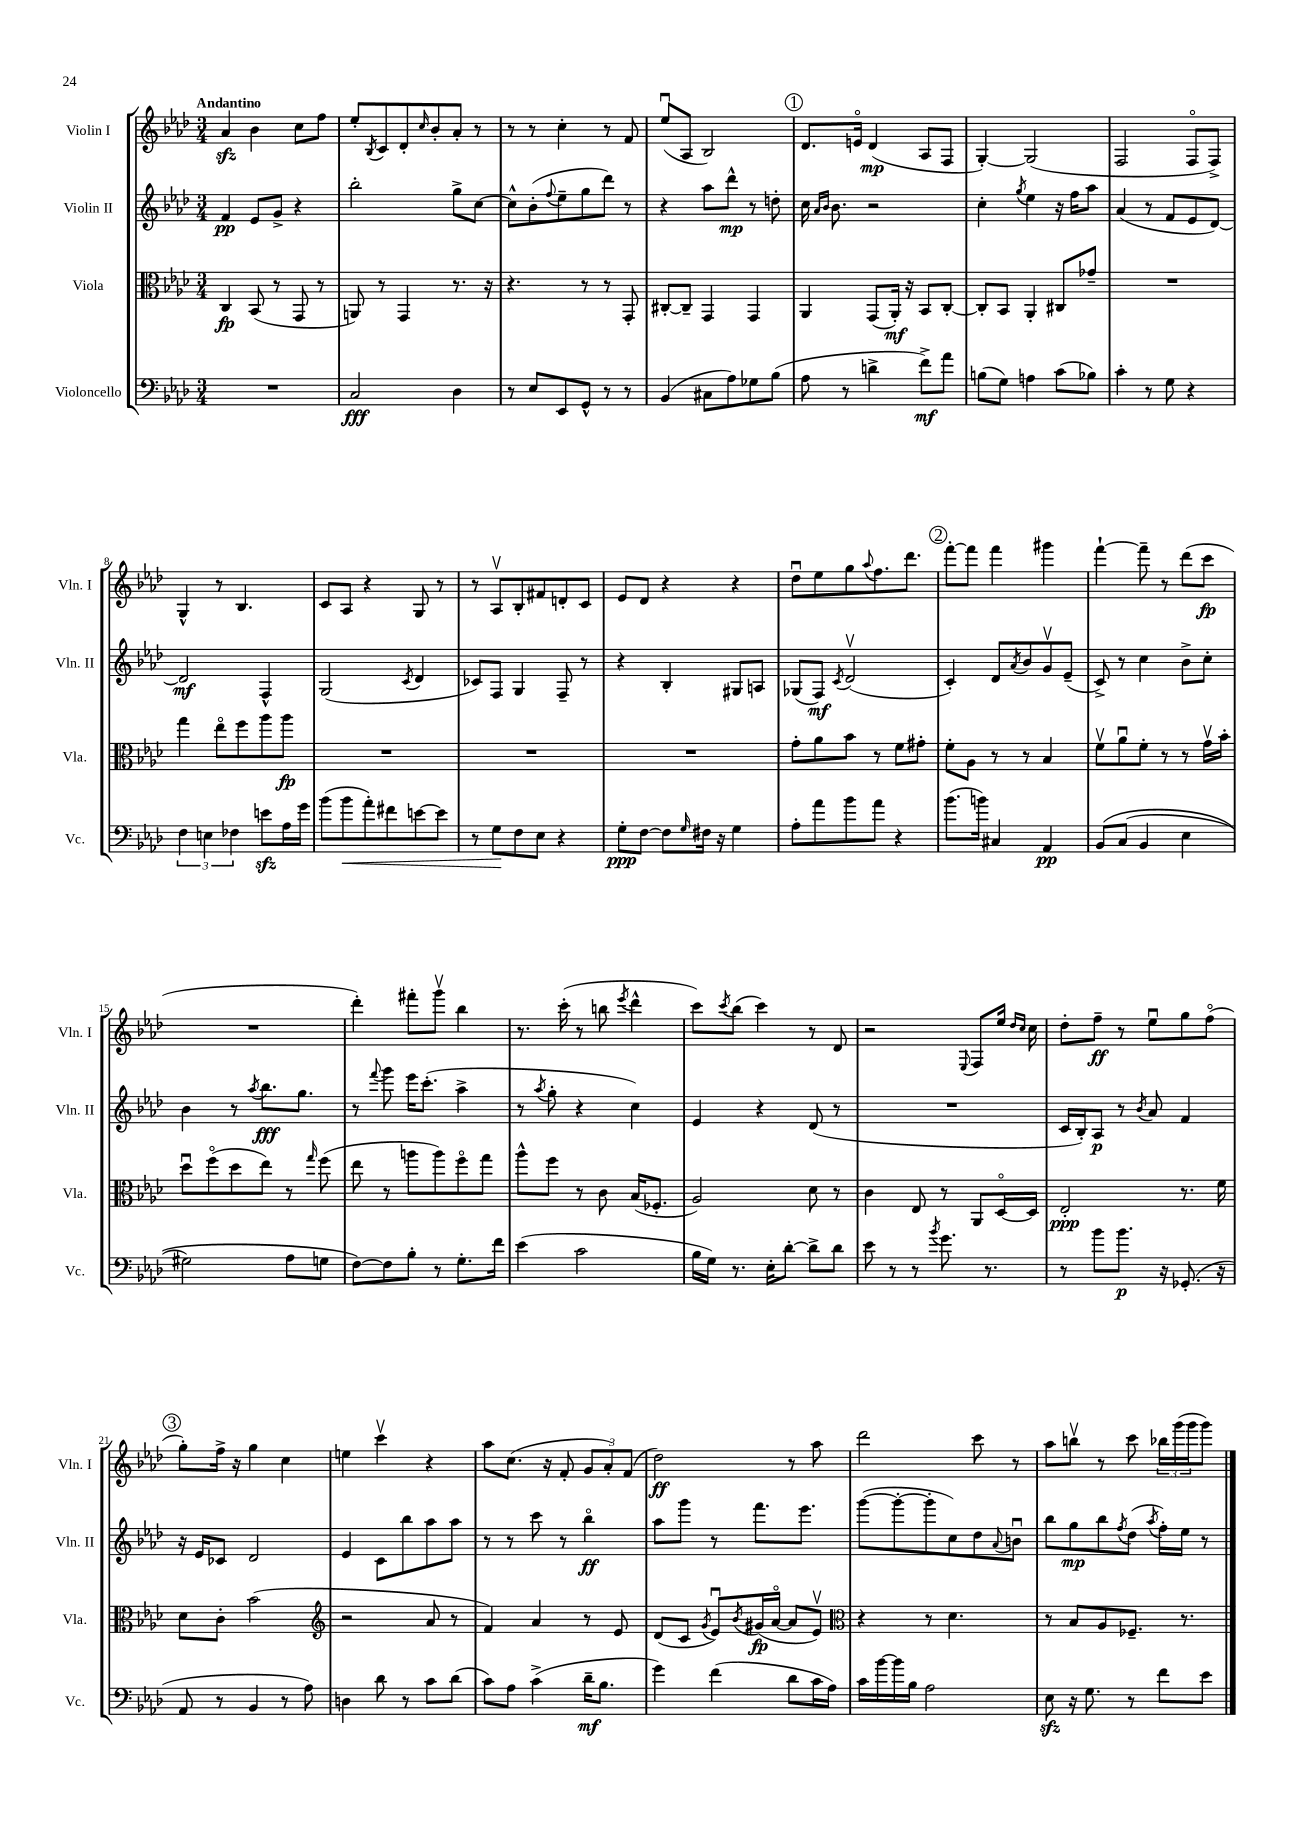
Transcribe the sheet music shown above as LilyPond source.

<<
\new StaffGroup <<
\new Staff = "s0" \with { instrumentName = "Violin I" shortInstrumentName = "Vln. I" } {
    \clef treble \key aes \major \numericTimeSignature \time 3/4 \tempo "Andantino"
    aes'4\sfz bes'4 c''8 f''8 |
    ees''8-. \acciaccatura { bes8 } c'8 des'8-. \grace { c''16 } bes'8-. aes'8-. r8 |
    r8 r8 c''4-. r8 f'8 |
    ees''8\downbow( aes8 bes2) |
    \mark \markup { \circle "1" } des'8. e'16\flageolet des'4\mp( aes8 f8 |
    g4~-.) g2( |
    f2 f8\flageolet f8->) |
    g4-^ r8 bes4. |
    c'8 aes8 r4 g8 r8 |
    r8 aes8\upbow bes8-. fis'8 d'8-. c'8 |
    ees'8 des'8 r4 r4 |
    des''8\downbow ees''8 g''8 \appoggiatura { aes''8 } f''8. des'''8. |
    \mark \markup { \circle "2" } f'''8~-. f'''8 f'''4 gis'''4 |
    f'''4~-! f'''8-- r8 des'''8( c'''8\fp |
    R2. |
    des'''4-.) fis'''8-. g'''8\upbow bes''4 |
    r8. c'''16-.( r8 b''8 \acciaccatura { ees'''8 } des'''4-^ |
    c'''8) \acciaccatura { c'''8 } bes''8( c'''4) r8 des'8 |
    r2 \appoggiatura { ees8 } f8 ees''16 \grace { des''16 c''16 } c''16 |
    des''8-. f''8--\ff r8 ees''8\downbow g''8 f''8\flageolet( |
    \mark \markup { \circle "3" } g''8-.) f''16-> r16 g''4 c''4 |
    e''4 c'''4\upbow r4 |
    aes''8 c''8.( r16 f'8-. \tuplet 3/2 { g'8 aes'8-.) f'8( } |
    des''2\ff) r8 aes''8 |
    des'''2 c'''8 r8 |
    aes''8 b''8\upbow r8 c'''8 \tuplet 3/2 { bes''16 g'''16( g'''16 } g'''8) \bar "|." |
}
\new Staff = "s1" \with { instrumentName = "Violin II" shortInstrumentName = "Vln. II" } {
    \clef treble \key aes \major \numericTimeSignature \time 3/4
    f'4\pp ees'8 g'8-> r4 |
    bes''2-. g''8-> c''8~ |
    c''8-^ bes'8-.( \appoggiatura { f''8 } ees''8-- g''8 des'''8) r8 |
    r4 aes''8 des'''8-^\mp r8 d''8-. |
    \mark \markup { \circle "1" } c''16 \grace { aes'16 bes'16 } bes'8. r2 |
    c''4-. \acciaccatura { g''8 } ees''4 r16 f''16 aes''8 |
    aes'4( r8 f'8 ees'8 des'8~) |
    des'2\mf f4-^ |
    g2( \acciaccatura { c'8 } des'4 |
    ces'8) f8 g4 f8-- r8 |
    r4 bes4-. gis8 a8 |
    ges8( f8\mf) \acciaccatura { c'8 } des'2\upbow( |
    \mark \markup { \circle "2" } c'4-.) des'8 \acciaccatura { aes'8 } bes'8 g'8\upbow ees'8--( |
    c'8->) r8 c''4 bes'8-> c''8-. |
    bes'4 r8 \acciaccatura { aes''8 } bes''8.\fff g''8. |
    r8 \appoggiatura { f'''8 } g'''8 ees'''16 c'''8.-.( aes''4-> |
    r8 \acciaccatura { aes''8 } g''8-. r4 c''4) |
    ees'4 r4 des'8( r8 |
    R2. |
    c'16 bes16-.) aes8\p r8 \acciaccatura { bes'8 } aes'8 f'4 |
    \mark \markup { \circle "3" } r16 ees'16 ces'8 des'2 |
    ees'4 c'8 bes''8 aes''8 aes''8 |
    r8 r8 c'''8 r8 bes''4\flageolet\ff |
    aes''8 g'''8 r8 f'''8. ees'''8. |
    g'''8~( g'''8~-. g'''8-. c''8) des''8 \appoggiatura { aes'8 } b'8\downbow |
    bes''8 g''8\mp bes''8 \acciaccatura { f''8 } des''8( \acciaccatura { aes''8 } f''16-.) ees''16 r8 \bar "|." |
}
\new Staff = "s2" \with { instrumentName = "Viola" shortInstrumentName = "Vla." } {
    \clef alto \key aes \major \numericTimeSignature \time 3/4
    c4\fp bes,8( r8 g,8 r8 |
    a,8) r8 g,4 r8. r16 |
    r4. r8 r8 g,8-. |
    cis8~-. cis8-- g,4 g,4 |
    \mark \markup { \circle "1" } aes,4 g,8( aes,16-.\mf) r16 bes,8 c8~-. |
    c8-. bes,8 aes,4-. cis8 ges'8-- |
    R2. |
    g''4 ees''8\flageolet f''8 aes''8 aes''8\fp |
    R2. |
    R2. |
    R2. |
    g'8-. aes'8 bes'8 r8 f'8 gis'8-. |
    \mark \markup { \circle "2" } f'8-. aes8 r8 r8 bes4 |
    f'8\upbow aes'8\downbow f'8-. r8 r8 g'16\upbow bes'16-. |
    des''8\downbow f''8\flageolet( des''8 ees''8) r8 \grace { g''16 } f''8( |
    ees''8 r8 a''8 a''8) f''8\flageolet g''8 |
    aes''8-^ f''8 r8 c'8 bes16( fes8.-. |
    aes2) des'8 r8 |
    c'4 ees8 r8 aes,8 des16~\flageolet des16 |
    ees2-.\ppp r8. f'16 |
    \mark \markup { \circle "3" } des'8 c'8-. bes'2( |
    \clef treble r2 aes'8 r8 |
    f'4) aes'4 r8 ees'8 |
    des'8( c'8 \acciaccatura { g'8 } ees'8\downbow) \acciaccatura { bes'8 } gis'16\fp( aes'16~\flageolet aes'8 ees'8\upbow) |
    \clef alto r4 r8 des'4. |
    r8 bes8 aes8 fes8.-- r8. \bar "|." |
}
\new Staff = "s3" \with { instrumentName = "Violoncello" shortInstrumentName = "Vc." } {
    \clef bass \key aes \major \numericTimeSignature \time 3/4
    R2. |
    c2\fff des4 |
    r8 ees8 ees,8 g,8-^ r8 r8 |
    bes,4( cis8 aes8) ges8 bes8( |
    \mark \markup { \circle "1" } aes8 r8 d'4-> f'8->\mf) aes'8 |
    b8( g8) a4 c'8( bes8) |
    c'4-. r8 g8 r4 |
    \tuplet 3/2 { f4 e4 fes4 } e'8\sfz aes16 g'16 |
    bes'8( bes'8\< aes'8-.) fis'8 e'8~ e'8 |
    r8 g8\! f8 ees8 r4 |
    g8-.\ppp f8~ f8 \grace { g16 } fis16 r16 g4 |
    aes8-. aes'8 bes'8 aes'8 r4 |
    \mark \markup { \circle "2" } bes'8.( b'16) cis4 aes,4\pp |
    bes,8\( c8( bes,4 ees4 |
    gis2) aes8 g8 |
    f8~\) f8 bes8-. r8 g8.-. f'16 |
    ees'4( c'2 |
    bes16 g16) r8. ees16-. des'8~-. des'8-> des'8 |
    ees'8 r8 r8 \acciaccatura { bes'8 } g'8. r8. |
    r8 bes'8 bes'8.\p r16 ges,8.-.( r16 |
    \mark \markup { \circle "3" } aes,8 r8 bes,4 r8 aes8) |
    d4 des'8 r8 c'8 des'8( |
    c'8) aes8 c'4->( des'16--\mf bes8. |
    g'4) f'4( des'8 c'16 aes16) |
    c'16 bes'16~ bes'16 bes16 aes2 |
    ees8\sfz r16 g8. r8 f'8 ees'8 \bar "|." |
}
>>
>>
